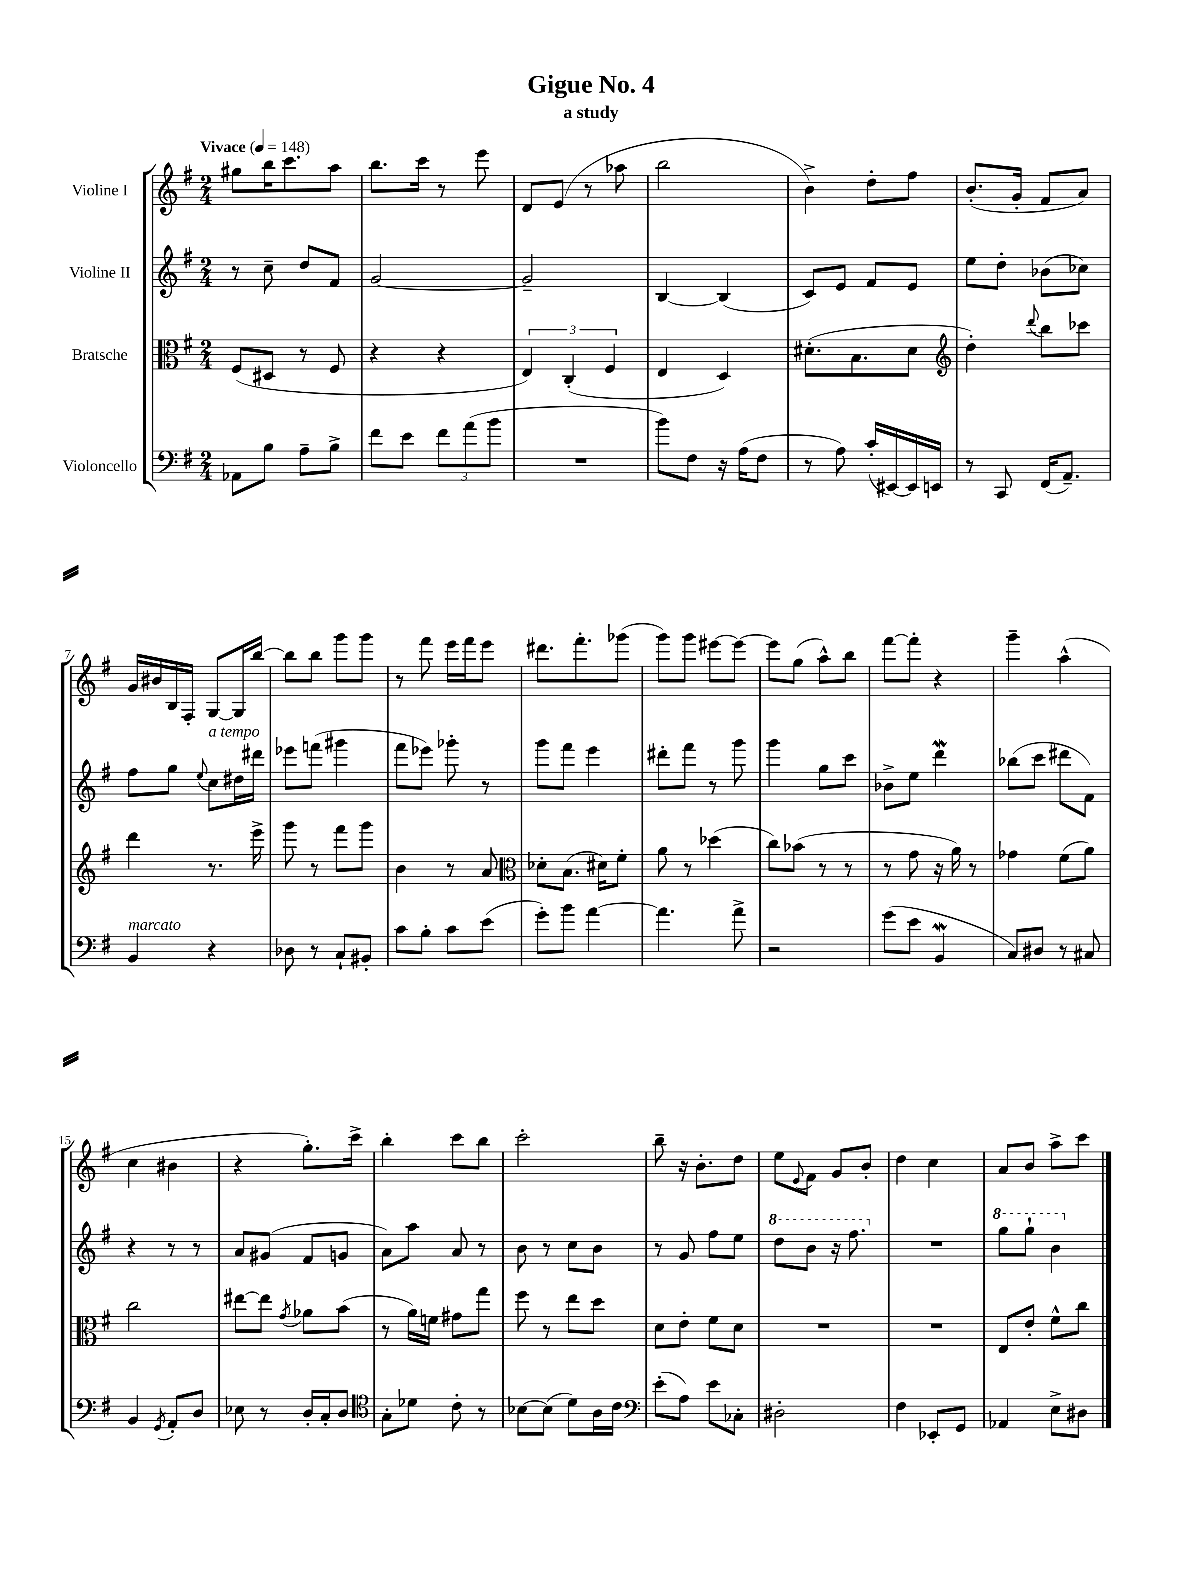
\header { title = "Gigue No. 4" subtitle = "a study" }
<<
\new StaffGroup <<
\new Staff = "s0" \with { instrumentName = "Violine I" } {
    \clef treble \key g \major \numericTimeSignature \time 2/4 \tempo "Vivace" 4 = 148
    gis''8 b''16 c'''8. a''8 |
    b''8. c'''16 r8 e'''8 |
    d'8 e'8( r8 aes''8 |
    b''2 |
    b'4->) d''8-. fis''8 |
    b'8.-.( g'16-. fis'8 a'8) |
    g'16 bis'16 b16 fis16-. g8~ g16 b''16~ |
    b''8 b''8 g'''8 g'''8 |
    r8 fis'''8 e'''16 fis'''16 e'''8 |
    dis'''8. fis'''8.-. ges'''8( |
    g'''8) g'''8 eis'''8~ eis'''8~ |
    eis'''8 g''8( a''8-^) b''8 |
    fis'''8~ fis'''8-. r4 |
    g'''4-- a''4-^( |
    c''4 bis'4 |
    r4 g''8.-.) c'''16-> |
    b''4-. c'''8 b''8 |
    c'''2-. |
    b''8-- r16 b'8.-. d''8 |
    e''8 \appoggiatura { e'8 } fis'8 g'8 b'8-. |
    d''4 c''4 |
    a'8 b'8 a''8-> c'''8 \bar "|." |
}
\new Staff = "s1" \with { instrumentName = "Violine II" } {
    \clef treble \key g \major \numericTimeSignature \time 2/4
    r8 c''8-- d''8 fis'8 |
    g'2~ |
    g'2-- |
    b4~ b4( |
    c'8) e'8 fis'8 e'8 |
    e''8 d''8-. bes'8( ces''8) |
    fis''8 g''8 \appoggiatura { e''8 } c''8^\markup { \italic "a tempo" } dis''16 dis'''16 |
    ees'''8 f'''8( gis'''4 |
    fis'''8 ees'''8) ges'''8-. r8 |
    g'''8 fis'''8 e'''4 |
    dis'''8-. fis'''8 r8 g'''8 |
    g'''4 g''8 c'''8 |
    bes'8-> e''8 d'''4\mordent |
    bes''8( c'''8 dis'''8 fis'8) |
    r4 r8 r8 |
    a'8 gis'8( fis'8 g'8 |
    a'8) a''8 a'8 r8 |
    b'8 r8 c''8 b'8 |
    r8 g'8 fis''8 e''8 |
    \ottava #1 d'''8 b''8 r16 fis'''8. \ottava #0 |
    R2 |
    \ottava #1 g'''8 g'''8-! b''4 \ottava #0 \bar "|." |
}
\new Staff = "s2" \with { instrumentName = "Bratsche" } {
    \clef alto \key g \major \numericTimeSignature \time 2/4
    fis8( dis8 r8 fis8 |
    r4 r4 |
    \tuplet 3/2 { e4) c4-.( fis4 } |
    e4 d4) |
    dis'8.-.( b8. dis'8 |
    \clef treble d''4-.) \appoggiatura { d'''8 } b''8 ces'''8 |
    d'''4 r8. e'''16-> |
    g'''8 r8 fis'''8 g'''8 |
    b'4 r8 a'8 |
    \clef alto des'8-. b8.( dis'16) fis'8-. |
    a'8 r8 des''4( |
    c''8) bes'8( r8 r8 |
    r8 g'8 r16 a'16) r8 |
    ges'4 fis'8( a'8) |
    c''2 |
    eis''8~ eis''8 \acciaccatura { g'8 } aes'8 b'8( |
    r8 a'16) f'16 gis'8 g''8 |
    fis''8 r8 e''8 d''8 |
    d'8 e'8-. fis'8 d'8 |
    R2 |
    R2 |
    e8 e'8-. fis'8-^ c''8 \bar "|." |
}
\new Staff = "s3" \with { instrumentName = "Violoncello" } {
    \clef bass \key g \major \numericTimeSignature \time 2/4
    aes,8 b8 a8-- b8-> |
    fis'8 e'8 \tuplet 3/2 { fis'8 a'8( b'8 } |
    R2 |
    b'8) fis8 r16 a16( fis8 |
    r8 a8) c'16-.( eis,16~) eis,16 e,16 |
    r8 c,8 fis,16( a,8.--) |
    b,4^\markup { \italic "marcato" } r4 |
    des8 r8 c8-! bis,8-. |
    c'8 b8-. c'8 e'8( |
    g'8-.) b'8 a'4~ |
    a'4. a'8-> |
    r2 |
    g'8( e'8 b,4\mordent |
    c8) dis8 r8 cis8 |
    b,4 \acciaccatura { g,8 } a,8-. d8 |
    ees8 r8 d16-. c16-. d8 |
    \clef tenor g8-. des'8 c'8-. r8 |
    bes8~ bes8( d'8) a16 c'16 |
    \clef bass e'8-.( a8) e'8 ces8-. |
    dis2-. |
    fis4 ees,8-. g,8 |
    aes,4 e8-> dis8 \bar "|." |
}
>>
>>
